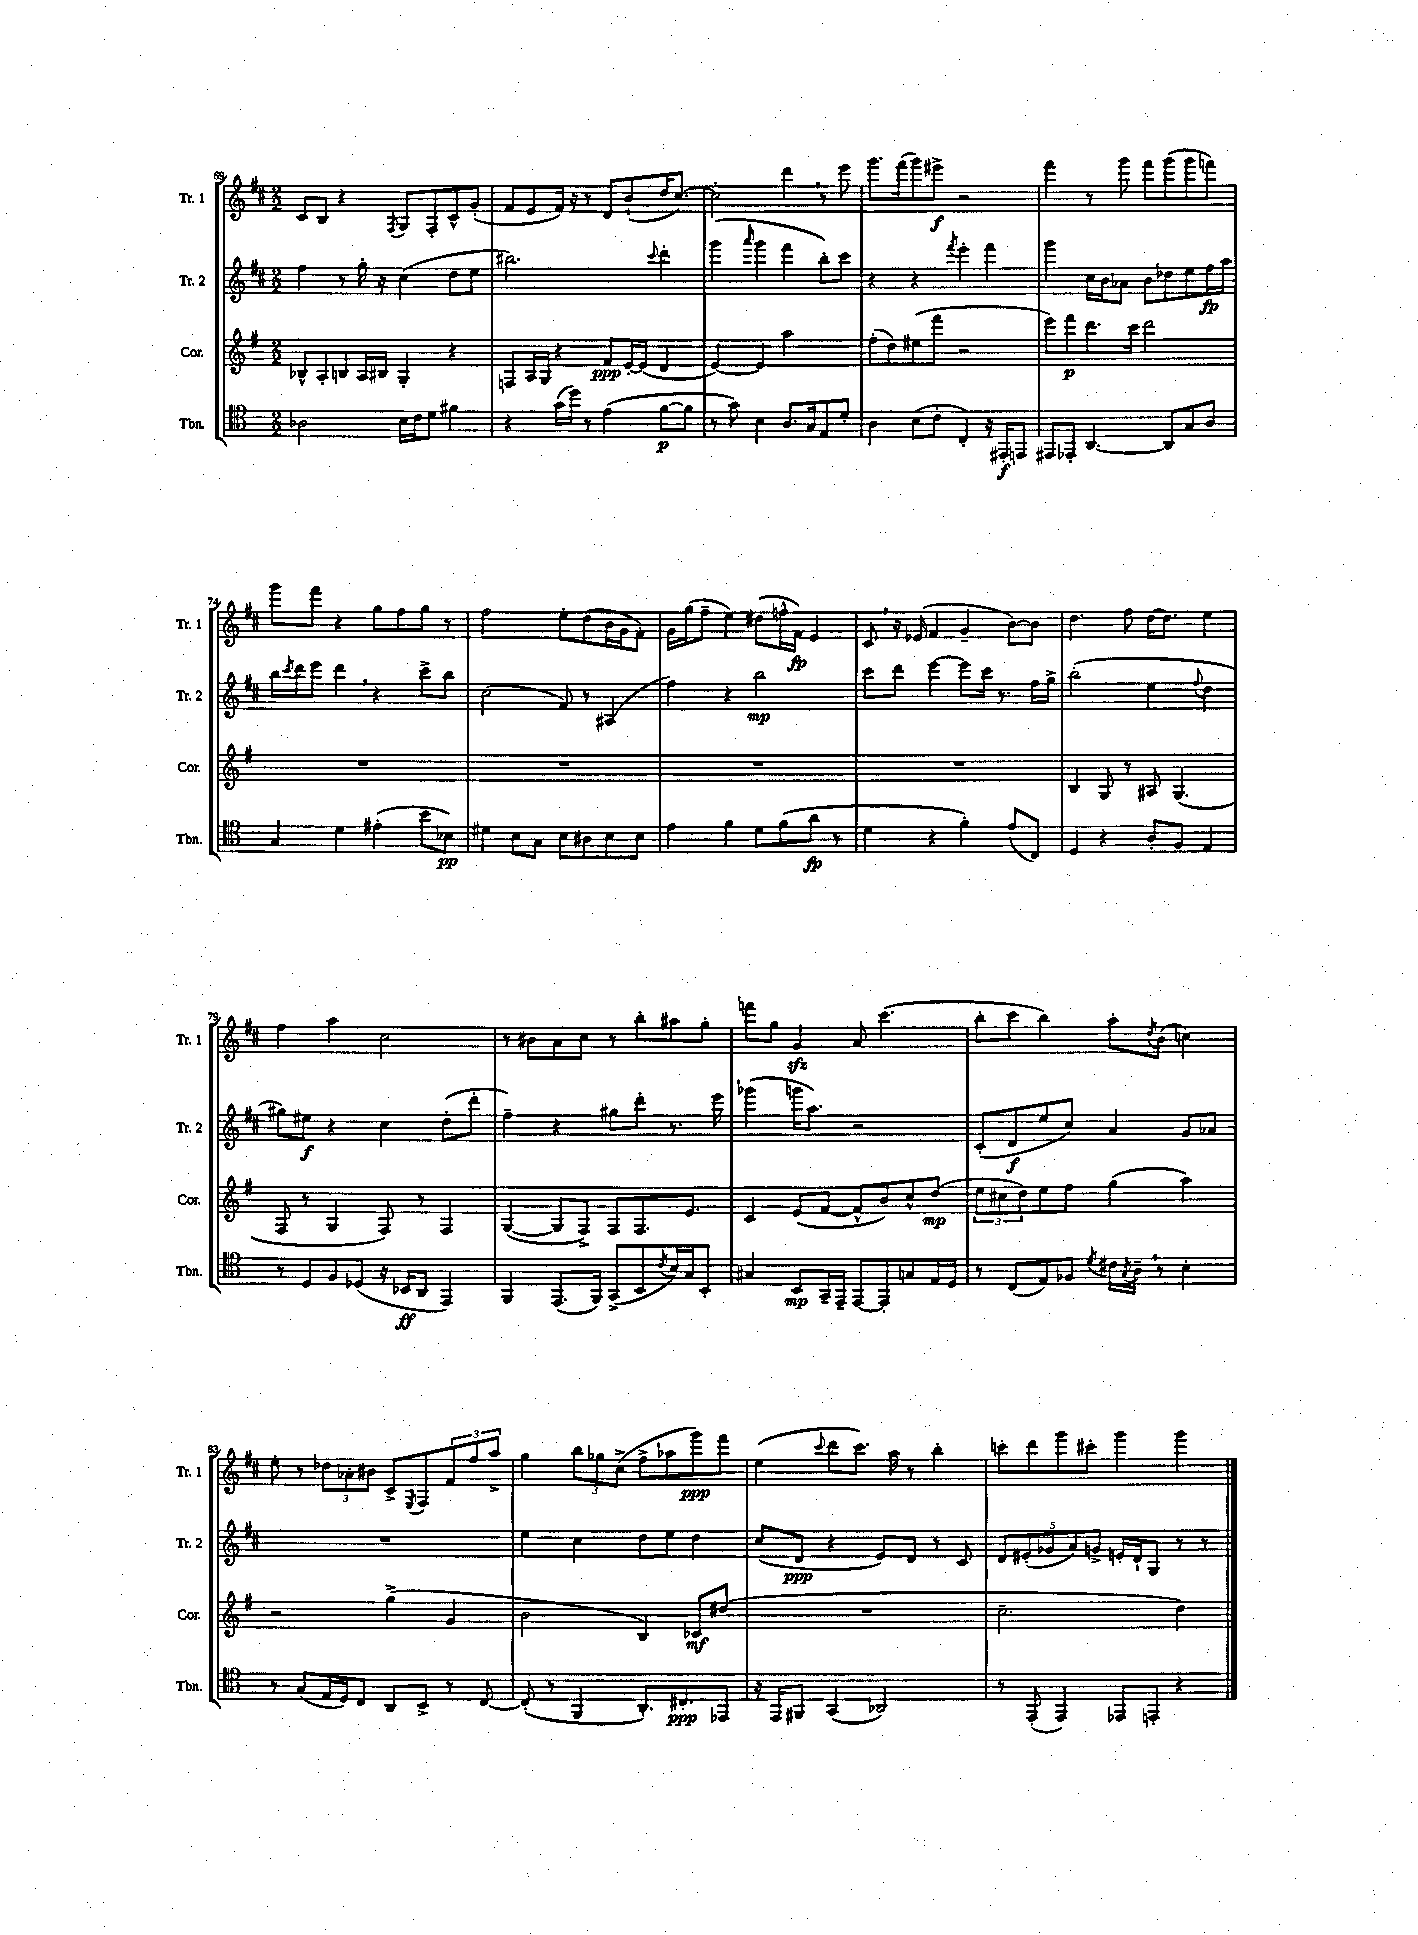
<<
\new StaffGroup <<
\new Staff = "s0" \with { instrumentName = "Tr. 1" shortInstrumentName = "Tr. 1" } {
    \clef treble \key d \major \numericTimeSignature \time 2/2
    cis'8 b8 r4 \acciaccatura { fis8 } g8 fis8-. cis'8-^ g'8-.( |
    fis'8 e'8 fis'16) r16 r8 d'8 b'8-!( d''16 cis''8.~) |
    cis''2-. d'''4 \breathe r8 e'''8 |
    g'''8. fis'''16( g'''8) eis'''8->\f r2 |
    fis'''4 r8 g'''8 fis'''8 g'''8( g'''8 f'''8) |
    g'''8 fis'''8 r4 g''8 fis''8 g''8 r8 |
    fis''2 e''8-. d''8( b'16 g'16 fis'8-.) |
    g'16 g''16( fis''8-- e''4) dis''8( f''16-^ fis'16\fp) e'4 |
    cis'8 \breathe r16 ees'16( fis'4 g'4-- b'8~) b'8 |
    d''4. fis''8 d''16~ d''8. e''4 |
    fis''4 a''4 cis''2 |
    r8 bis'8 a'8 cis''8 r8 b''8-. ais''8 g''8-. |
    f'''8 g''8 g'4\sfz a'8 cis'''4.( |
    b''8-. cis'''8 b''4) a''8-. \acciaccatura { d''8 } b'8( c''4) |
    e''8-. r8 \tuplet 3/2 { des''8 aes'8-. bis'8 } cis'8-> \acciaccatura { e8 } fis8 \tuplet 3/2 { fis'8 fis''8 a''8-> } |
    g''4 \tuplet 3/2 { b''8 ges''8 cis''8->( } fis''8-> aes''8 g'''8\ppp) fis'''8 |
    e''4( \appoggiatura { cis'''8 } d'''8 cis'''8.) a''16 r8 b''4-. |
    c'''8-. d'''8 g'''8 cis'''8-. g'''4 g'''4 \bar "|." |
}
\new Staff = "s1" \with { instrumentName = "Tr. 2" shortInstrumentName = "Tr. 2" } {
    \clef treble \key d \major \numericTimeSignature \time 2/2
    fis''4 r8 g''16-. r16 cis''4( d''8 e''8 |
    bis''2.) \appoggiatura { cis'''8 } d'''4-. |
    g'''4( \grace { a'''16 } g'''4 fis'''4 b''8-.) cis'''8 |
    r4 r4 \acciaccatura { fis'''8 } e'''4-. fis'''4 |
    g'''4 cis''16 b'16 aes'8 b'8 des''8 e''8 fis''16\fp a''16 |
    b''16 \acciaccatura { cis'''8 } d'''16 e'''8 d'''4 \breathe r4 cis'''8-> b''8 |
    cis''2( fis'8) r8 ais4( |
    fis''4) r4 b''2\mp |
    cis'''8 d'''8 e'''4~ e'''8 cis'''16 r8. fis''16 g''16-> |
    b''2-.( e''4 \appoggiatura { fis''8 } d''4 |
    gis''8) eis''8\f r4 cis''4 d''8-.( d'''8-. |
    fis''4--) r4 gis''8 d'''8-. r8. e'''16 |
    ges'''4( g'''16 a''8.) r2 |
    cis'8-.( d'8\f e''8 cis''8) a'4 g'8 aes'8 |
    R1 |
    e''4 cis''4 d''8 e''8 d''4 |
    cis''8( d'8\ppp r4 e'8) d'8 r8 cis'8 |
    \tuplet 5/4 { d'8 eis'8-.( ges'8 a'8) g'8-> } e'16-. d'16-! g8 r8 r8 \bar "|." |
}
\new Staff = "s2" \with { instrumentName = "Cor." shortInstrumentName = "Cor." } {
    \clef treble \key g \major \numericTimeSignature \time 2/2
    bes8-^ a8-. b8 a16 bis16 g4-. r4 |
    f8 a16 g16 r4 fis'8\ppp e'16~-. e'16( d'4 |
    e'4~) e'4 a''2 |
    fis''8-.( d''8) eis''8( fis'''8 r2 |
    e'''8) fis'''8\p d'''8. c'''16 d'''2 |
    R1 |
    R1 |
    R1 |
    R1 |
    b4 g8 r8 ais8 g4.( |
    fis8 r8 g4 fis8) r8 fis4 |
    g4~( g8 fis8->) fis8 fis8. e'8. |
    c'4 e'8( fis'8~ fis'8-^ b'8) c''8-^ d''8\mp( |
    \tuplet 3/2 { e''8 cis''8 d''8) } e''8 fis''8 g''4( a''4) |
    r2 g''4->( g'4 |
    b'2 b4) ces'8\mf dis''8( |
    R1 |
    c''2.-- d''4) \bar "|." |
}
\new Staff = "s3" \with { instrumentName = "Tbn." shortInstrumentName = "Tbn." } {
    \clef tenor \key c \major \numericTimeSignature \time 2/2
    aes2 b16 c'16 d'8 fis'4 |
    r4 g'16( d''16) r8 e'4( f'8~\p f'8 |
    r8 g'8) b4 a8. g16 e8 d'8-. |
    a4 b8( c'8-. c4-.) r16 eis,16-.\f e,8 |
    eis,8 ees,8-. a,4.~ a,8 g8 a8 |
    g4 d'4 eis'4-.( b'8 bes8\pp) |
    dis'4 b8 g8 b8 ais8 b8 b8 |
    e'4 f'4 d'8 f'8( a'8\fp r8 |
    d'4 r4 f'4-.) e'8( c8) |
    d4 r4 a8-. f8 e4 |
    r8 d8 f8 des8( r16 bes,16\ff a,8 e,4) |
    f,4 e,8.( f,16) g,8->( b,8 \acciaccatura { c'8 } b16) g16 b,8-. |
    gis4 b,8\mp g,16-- e,16-- e,8~ e,8-. g8 e16 d16 |
    r8 c8( e8) fes8 \acciaccatura { d'8 } cis'16 \acciaccatura { g8 } a16-- \breathe r8 b4-. |
    r8 g8( e16 d16) c8 a,8 b,8-> r8 c8~ |
    c8-.( r8 f,4 a,8.-.) cis8.-.\ppp ees,8 |
    r16 e,16 fis,8 g,4( aes,2) |
    r8 e,8-.( e,4) ees,8 e,8-. r4 \bar "|." |
}
>>
>>
\layout { \context { \Score currentBarNumber = #69 } }
